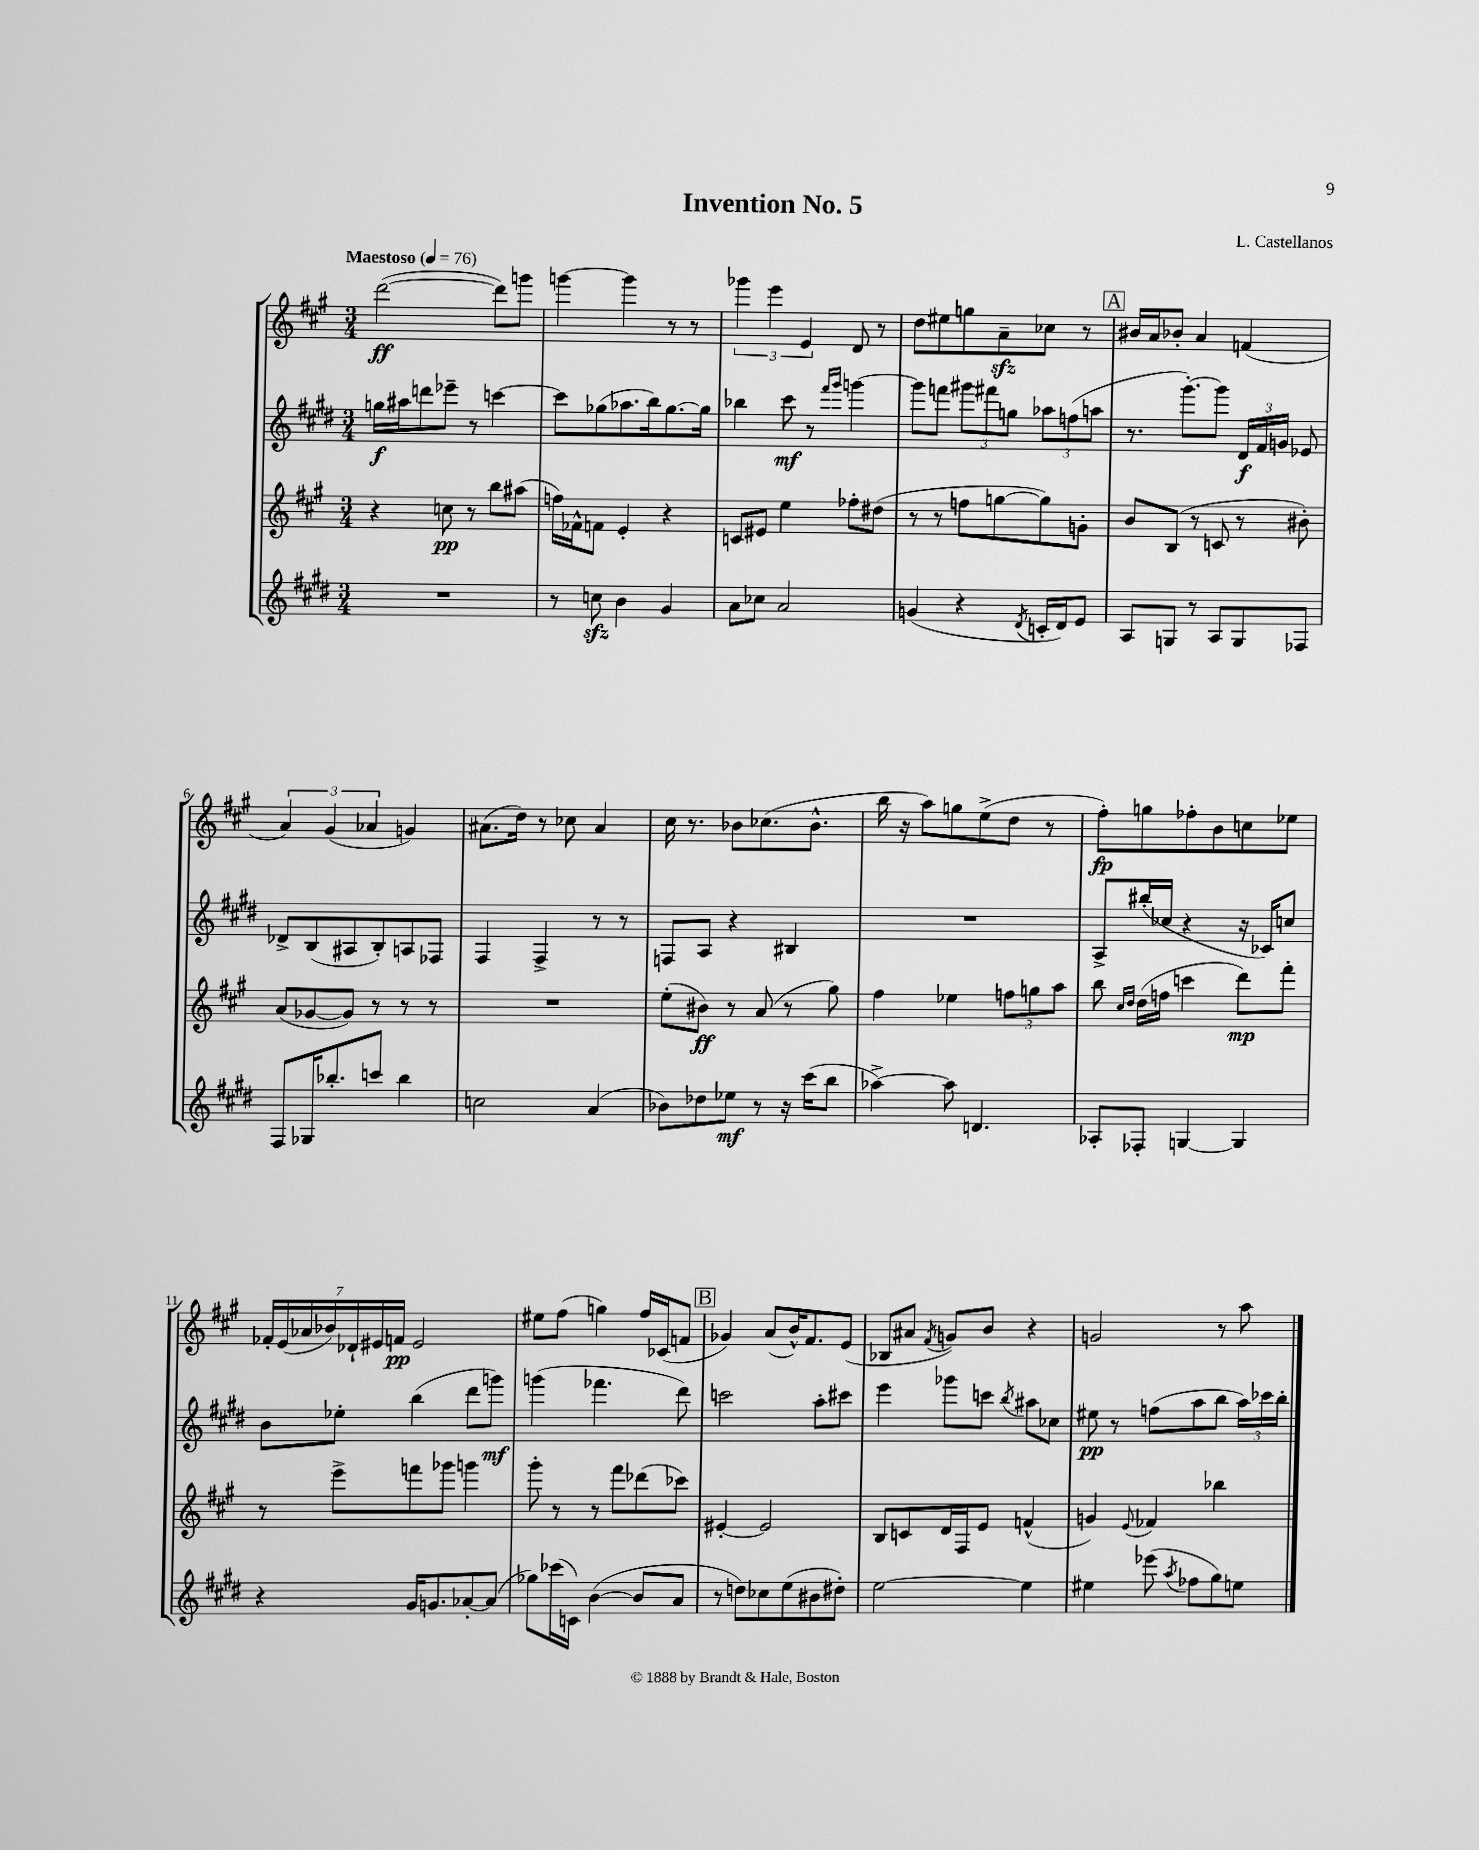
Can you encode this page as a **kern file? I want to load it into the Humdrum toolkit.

**kern	**kern	**kern	**kern
*staff4	*staff3	*staff2	*staff1
*clefG2	*clefG2	*clefG2	*clefG2
*k[f#c#g#d#]	*k[f#c#g#]	*k[f#c#g#d#]	*k[f#c#g#]
*M3/4	*M3/4	*M3/4	*M3/4
*MM76	*MM76	*MM76	*MM76
2.r	4r	16gg	([2ddd
.	.	16aa#	.
.	.	8ddd	.
.	8cc	8eee-~	.
.	8r	8r	.
.	8bb	[4ccc	8ddd])
.	(8aa#	.	8ggg
=	=	=	=
8r	16ff)	8ccc]	[4ggg
.	16f-^^	.	.
8cc	8f	(8gg-	.
4b	4e'	8.aa-	4ggg]
.	.	16bb)	.
4g#	4r	[8.gg-	8r
.	.	.	8r
.	.	16gg-]	.
=	=	=	=
8a	8c	4bb-	6ggg-
8cc-	8e#	.	.
.	.	.	6eee
2a	4ee	8ccc#	.
.	.	.	6e
.	.	8r	.
.	.	16qqfff#	.
.	.	16qqggg#	.
.	8ff-'	[4ggg	8d
.	(8dd#	.	8r
=	=	=	=
(4g	8r	8ggg]	8dd
.	8r	8fff	8ee#
4r	8ff	12ggg#	8gg
.	.	12fff#	.
.	[8gg	.	8a~
.	.	12gg	.
8qd#	.	.	.
16c'	8gg])	12aa-	8cc-
16d#)	.	.	.
.	.	(12ff	.
8e	8g'	.	8r
.	.	12aa	.
=	=	=	=
8A	8b	8.r	16b#
.	.	.	16a
8G	(8B	.	8b-'
.	.	[8.ggg#')	.
8r	8r	.	4a
8A	8c	8ggg#]	.
8G	8r	24d#	(4f
.	.	24f#	.
.	.	24g	.
8F-	8b#')	8e-	.
=	=	=	=
8F#	(8a	8d-^	6a)
16G-	[8g-	(8B	.
.	.	.	(6g#
8.bb-'	.	.	.
.	8g-])	8A#	.
.	.	.	6a-
8ccc	8r	8B')	.
4bb-	8r	8A	4g)
.	8r	8F-	.
=	=	=	=
2cc	2.r	4F#	(8.a#
.	.	.	16dd)
.	.	4F#^	8r
.	.	.	8cc-
(4a	.	8r	4a#
.	.	8r	.
=	=	=	=
8b-)	(8ee'	8F	16cc#
.	.	.	8.r
8dd-	8b#)	8A	.
8ee-	8r	4r	8b-
8r	(8a	.	(8.cc-
16r	8r	4B#	.
(16ccc#	.	.	8.b-^^
8bb	8gg#)	.	.
=	=	=	=
[4aa-^)	4ff#	2.r	16bb
.	.	.	16r
.	.	.	8aa)
8aa-]	4ee-	.	8gg
4.d	.	.	(8ee^
.	12ff	.	8dd
.	12gg	.	.
.	.	.	8r
.	12aa	.	.
=	=	=	=
8A-'	8bb	8A^	8ff#')
.	16qqcc#	.	.
.	16qqdd	.	.
8F-'	(16dd	(16bb#'	8gg
.	16ff	16cc-	.
[4G	4ccc	4r	8ff-'
.	.	.	8b
4G]	8ddd)	16r	8cc
.	.	16c-)	.
.	8fff#'	8cc	8ee-
=	=	=	=
4r	8r	8b	28f-'
.	.	.	(28e
.	.	.	28a-
.	.	.	28b-)
.	8eee^	8ee-'	.
.	.	.	28d-`
.	.	.	28e#
.	.	.	28f
16g#	8fff	(4bb	2e#
8.g	.	.	.
.	8ggg-	.	.
[8a-'	4ggg	8ddd#	.
(8a-]	.	8ggg)	.
=	=	=	=
8gg-)	8ggg#'	(4ggg	8ee#
(16ccc-	8r	.	(8ff#
16c)	.	.	.
([4b	8r	4.fff-	4gg)
.	8fff#	.	.
8b]	(8ddd-	.	16ff#
.	.	.	(16c-
8a	8ccc-)	8ddd#)	8f
=	=	=	=
8r	[4e#'	2ccc	4g-)
8dd)	.	.	.
8cc-	2e#]	.	(8a
(8ee	.	.	16b^^)
.	.	.	8.f#
8b#	.	8aa'	.
8dd#')	.	8ccc#	(8e
=	=	=	=
[2ee	8B	4eee	8B-
.	8c	.	8a#
.	.	.	8qf#
.	16d	8ggg-	8g)
.	16F#	.	.
.	8e	8ccc	8b
.	.	8qbb	.
4ee]	(4f^^	8aa#	4r
.	.	8cc-	.
=	=	=	=
4ee#	4g)	8ee#	2g
.	.	8r	.
.	8qqe	.	.
(8eee-	4f-	(8ff	.
8qaa	.	.	.
8ff-	.	8aa	.
8gg#)	4bb-	8bb	8r
8ee	.	24aa)	8aa
.	.	24ccc-	.
.	.	24bb'	.
==	==	==	==
*-	*-	*-	*-
